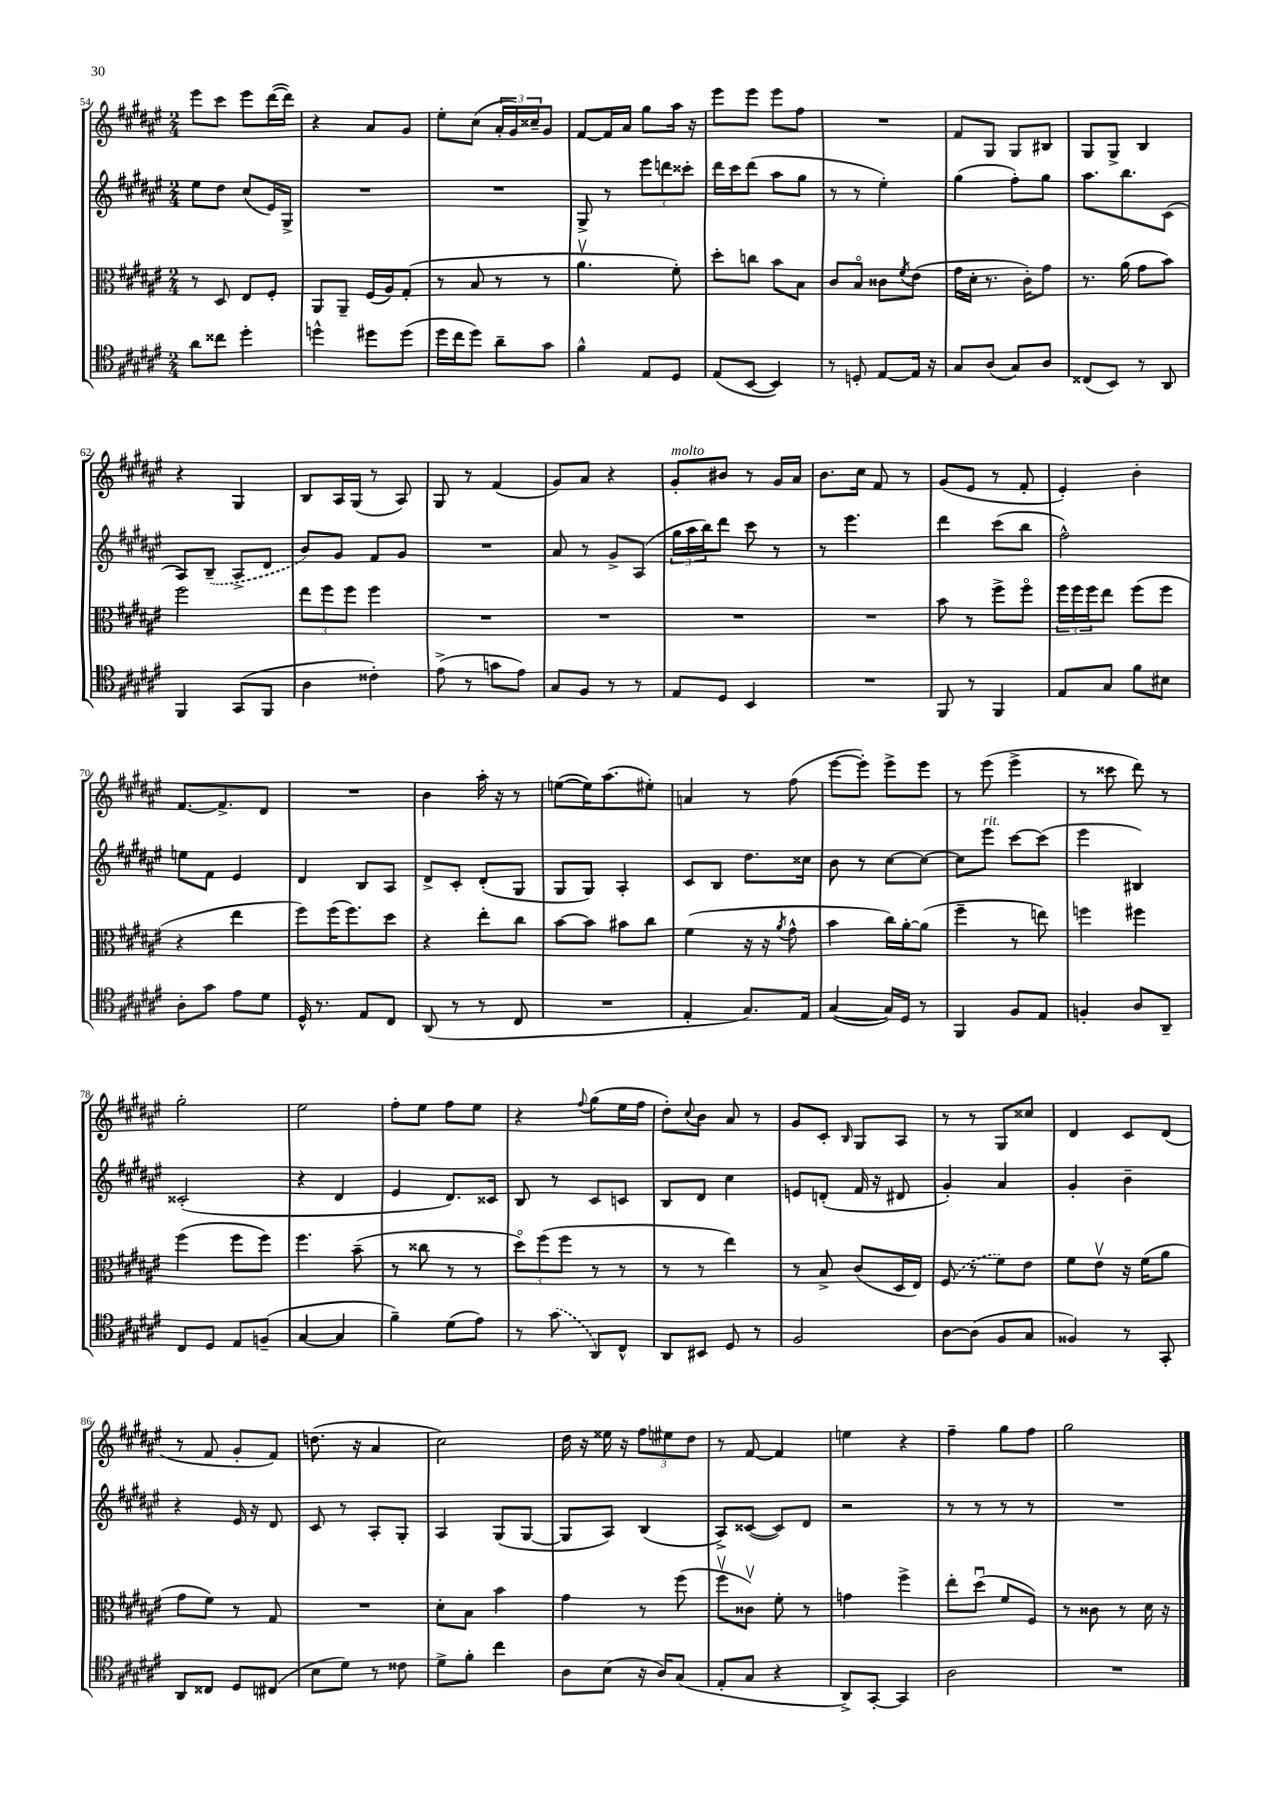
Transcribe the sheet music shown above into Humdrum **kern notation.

**kern	**kern	**kern	**kern
*part4	*part3	*part2	*part1
*staff4	*staff3	*staff2	*staff1
*clefC4	*clefC3	*clefG2	*clefG2
*k[f#c#g#d#a#e#]	*k[f#c#g#d#a#e#]	*k[f#c#g#d#a#e#]	*k[f#c#g#d#a#e#]
*M2/4	*M2/4	*M2/4	*M2/4
=54	=54	=54	=54
8a#\L	8r	8ee#\L	8eee#\L
8cc##X\J	8D#/	8dd#\J	8ccc#\J
4dd#'\	8E#/L	(8cc#/L	8eee#\L
.	8F#'/J	16e#/L)	([16ddd#\L
.	.	16G#^/JJ	16ddd#\JJ])
=55	=55	=55	=55
4ddn^^\	8AA#/L	2r	4r
.	8AA#~/J	.	.
8dd#X\L	(16F#/LL	.	8a#/L
.	16A#/J)	.	.
(8dd#\J	(8G#'/J	.	8g#/J
=56	=56	=56	=56
16dd#\LL	8r	2r	8ee#'\L
16cc#\J	.	.	.
8dd#\J)	8B/	.	(8cc#\J
8a#~\L	8r	.	24a#'/LL
.	.	.	24g#/)
.	.	.	24cc##X~/J
8g#\J	8r	.	8g#/J
=57	=57	=57	=57
4f#^^\	4.a#v\	8G#^/	[8f#/L
.	.	8r	16f#/L]
.	.	.	16a#/JJ
8E#/L	.	12eee#\L	8gg#\L
.	.	12dddn\	.
8D#/J	8f#'\)	.	16aa#\Jk
.	.	12ccc##X'\J	.
.	.	.	16r
=58	=58	=58	=58
(8E#/L	8dd#'\L	16ddd#\LL	8eee#\L
.	.	16ccc#\J	.
[8BB/J	8ccn\J	(8ddd#\J	8eee#\J
4BB/])	8b\L	8aa#\L	8eee#\L
.	8B\J	8gg#\J	8ff#\J
=59	=59	=59	=59
8r	8c#/L	8r	2r
8Dn'/	8B/J	8r	.
[8E#/L	8c##X\L	4ee#'\)	.
.	8qf#/	.	.
16E#/Jk]	(8e#\J	.	.
16r	.	.	.
=60	=60	=60	=60
8G#/L	16g#\LL	(4gg#\	8f#/L
.	16d#'\JJ	.	.
(8A#/J	8.r	.	8G#/J
8G#/L)	.	8ff#'\L)	8G#/L
.	16c#'\KL)	.	.
8A#/J	8g#\J	8gg#\J	8B#X/J
=61	=61	=61	=61
(8C##X/L	8.r	8.aa#\L	8G#/L
8BB/J)	.	.	8G#^/J
.	(16a#\	8.bb\	.
8r	8g#\L	.	4B/
8AA#/	8b\J)	(8c#\J	.
!!LO:LB:g=z
=62	=62	=62	=62
4FF#/	2ff#\	8A#/L)	4r
.	.	(8B~/J	.
(8GG#/L	.	8A#^/L	4G#/
8FF#/J	.	8d#/J	.
=63	=63	=63	=63
4A#\	12ee#\L	8b/L)	8B/L
.	12ff#\	.	.
.	.	8g#/J	16A#/L
.	12ff#\J	.	.
.	.	.	(16G#/JJ
4c##X'\)	4ff#\	8f#/L	8r
.	.	8g#/J	8A#/)
=64	=64	=64	=64
(8e#^\	2r	2r	8G#/
8r	.	.	8r
8gn\L	.	.	(4f#/
8e#\J)	.	.	.
=65	=65	=65	=65
8G#/L	2r	8a#/	8g#/L)
8F#/J	.	8r	8a#/J
8r	.	8g#^/L	4r
8r	.	(8A#/J	.
=66	=66	=66	=66
!	!	!	!LO:TX:a:i:t=molto
8E#/L	2r	24gg#\LL	8g#'/L
.	.	24aa#\	.
.	.	24bb\J)	.
8D#/J	.	8ddd#\J	8b#X/J
4BB/	.	8ccc#\	8r
.	.	8r	16g#/LL
.	.	.	16a#/JJ
=67	=67	=67	=67
2r	2r	8r	8.b\L
.	.	4.eee#\	.
.	.	.	16cc#\Jk
.	.	.	8f#/
.	.	.	8r
=68	=68	=68	=68
8FF#/	8b\	4ddd#\	(8g#/L
8r	8r	.	8e#/J
4FF#/	8ff#^\L	(8ccc#\L	8r
.	8ff#\J	8bb\J	8f#'/
=69	=69	=69	=69
8E#/L	24ff#\LL	2ff#^^\)	4e#'/)
.	24ff#\	.	.
.	24ff#\J	.	.
8G#/J	8ee#\J	.	.
8f#\L	(8ff#\L	.	4b'\
8B#X\J	8ff#\J	.	.
!!LO:LB:g=z
=70	=70	=70	=70
8A#'\L	4r	8een\L	[8.f#/L
8g#\J	.	8f#\J	.
.	.	.	8.f#^/]
8e#\L	4ee#\	4e#/	.
8d#\J	.	.	8d#/J
=71	=71	=71	=71
16D#^^/	8ff#\L)	4d#/	2r
8.r	.	.	.
.	(16ff#\K	.	.
.	8.ff#\)	.	.
8E#/L	.	8B/L	.
8C#/J	8dd#\J	8A#/J	.
=72	=72	=72	=72
(8AA#/	4r	8d#^/L	4b\
8r	.	8c#'/J	.
8r	8ee#'\L	(8d#'/L	16aa#'\
.	.	.	16r
8C#/	8cc#\J	8G#/J	8r
=73	=73	=73	=73
2r	[8b\L	8G#/L	([8een\L
.	8b\J]	8G#/J)	16ee\K])
.	.	.	(8.aa#\
.	8b#X\L	4A#'/	.
.	8cc#\J	.	8ee#X'\J)
=74	=74	=74	=74
4E#'/	(4f#\	8c#/L	4an/
.	.	8B/J	.
8.G#/L)	16r	8.dd#\L	8r
.	16r	.	.
.	8qa#/	.	.
.	8g#^^\	.	(8ff#\
16E#/Jk	.	16cc##X\Jk	.
=75	=75	=75	=75
([4G#/	4b\	8b\	[8eee#\L
.	.	8r	8eee#'\J])
16G#/LL])	16cc#\LL)	[8cc#\L	8eee#^\L
16D#/JJ	[16a#'\J	.	.
8r	(8a#\J]	8cc#\J_	8eee#\J
=76	=76	=76	=76
4FF#/	4ff#~\	8cc#\L]	8r
!	!	!LO:TX:a:i:t=rit.	!
.	.	8eee#\J	(8eee#\
8F#/L	8r	[8ccc#\L	4eee#^\
8E#/J	8een\)	(8ccc#\J]	.
=77	=77	=77	=77
4Fn'/	4ffn\	4eee#\	8r
.	.	.	8ccc##X\
8A#/L	4ff#X\	4B#X/)	8ddd#\)
8AA#~/J	.	.	8r
!!LO:LB:g=z
=78	=78	=78	=78
8C#/L	(4ff#\	(2c##X'/	2gg#'\
8D#/J	.	.	.
8E#/L	8ff#\L	.	.
(8Fn~/J	8ff#\J)	.	.
=79	=79	=79	=79
[4G#/	4.ff#\	4r	2ee#\
4G#/]	.	4d#/	.
.	(8b~\	.	.
=80	=80	=80	=80
4f#~\)	8r	4e#/	8ff#'\L
.	8cc##X\	.	8ee#\J
(8d#\L	8r	8.d#/L)	8ff#\L
8e#\J)	8r	.	8ee#\J
.	.	16c##X/Jk	.
=81	=81	=81	=81
8r	12dd#\L)	8B/	4r
.	(12ff#\	.	.
(8g#\	.	8r	.
.	12ff#\J	.	.
.	.	.	8qqff#/
8AA#/L)	8r	8c#/L	(8gg#\L
8C#^^/J	8r	8cn/J	16ee#\L
.	.	.	16ff#\JJ
=82	=82	=82	=82
8AA#/L	8r	8B/L	8dd#'\L)
.	.	.	8qqcc#/
8BB#X/J	8r	8d#/J	8b\J
8D#/	4ee#\)	4cc#\	8a#/
8r	.	.	8r
=83	=83	=83	=83
2F#/	8r	8en/L	8g#/L
.	8B^/	(8dn'/J	8c#'/J
.	.	.	16qqB/
.	(8c#/L	16f#/	8G#/L
.	.	16r	.
.	16D#/L	8d#X/	8A#/J
.	16E#/JJ)	.	.
=84	=84	=84	=84
[8A#\L	(8F#/	4g#'/)	8r
(8A#\J]	8r	.	8r
8F#/L	8f#\L)	4a#/	8G#/L
8G#/J	8e#\J	.	8cc##X/J
=85	=85	=85	=85
4F##X/)	8f#\L	4g#'/	4d#/
.	8e#v\J	.	.
8r	16r	4b~\	8c#/L
.	(16f#\KL	.	.
8GG#'/	8a#\J	.	(8d#/J
!!LO:LB:g=z
=86	=86	=86	=86
8AA#/L	8g#\L	4r	8r
8C##X/J	8f#\J)	.	8f#/
8D#/L	8r	16e#/	8g#'/L
.	.	16r	.
(8C#X/J	8G#/	8d#/	8f#/J)
=87	=87	=87	=87
8B\L	2r	8c#/	(8.ddn\
8d#\J)	.	8r	.
.	.	.	16r
8r	.	8A#'/L	4a#/
8c##X\	.	8G#'/J	.
=88	=88	=88	=88
8d#^\L	8d#'\L	4A#/	2cc#\)
8f#'\J	8B\J	.	.
4cc#\	4b\	(8G#/L	.
.	.	[8G#/J	.
=89	=89	=89	=89
8A#\L	4g#\	8G#/L]	16dd#\
.	.	.	16r
(8B\J	.	8A#/J)	16ee##X\
.	.	.	16r
16r	8r	(4B/	12ff#\L
16A#/KL)	.	.	.
.	.	.	12ee#X\
(8G#/J	(8ff#\	.	.
.	.	.	12dd#\J
=90	=90	=90	=90
8E#'/L	8ff#v\L	8A#^/L)	8r
8G#/J	8c##Xv\J)	([8c##X/J	[8f#/
4r	8f#'\	8c##/L])	4f#/]
.	8r	8d#/J	.
=91	=91	=91	=91
8AA#^/L)	4gn\	2r	4een\
[8GG#'/J	.	.	.
4GG#/]	4ff#^\	.	4r
=92	=92	=92	=92
2A#\	8ee#'\L	8r	4ff#~\
.	(8dd#u\J	8r	.
.	8f#/L	8r	8gg#\L
.	8F#/J)	8r	8ff#\J
=93	=93	=93	=93
2r	8r	2r	2gg#\
.	8c##X\	.	.
.	8r	.	.
.	16d#\	.	.
.	16r	.	.
==	==	==	==
*-	*-	*-	*-
